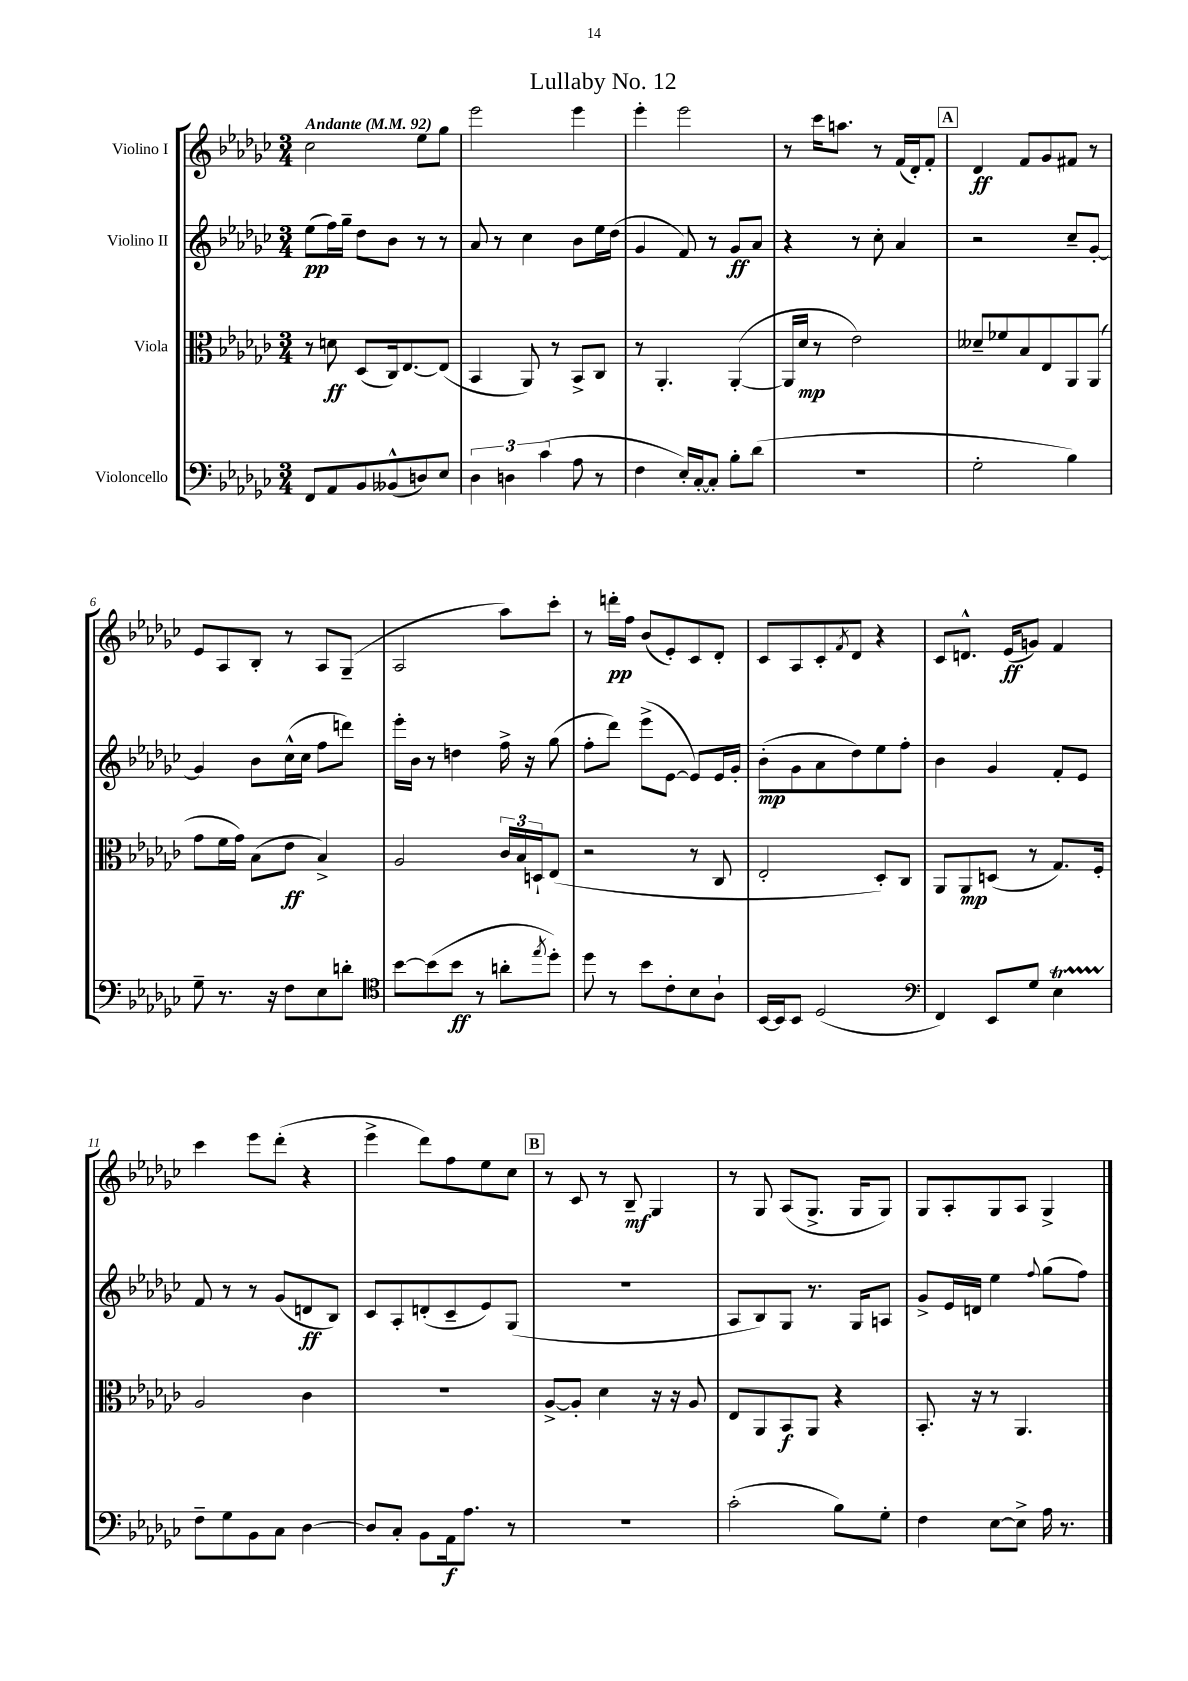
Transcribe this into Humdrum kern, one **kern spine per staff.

**kern	**dynam	**kern	**dynam	**kern	**dynam	**kern	**dynam
*part4	*part4	*part3	*part3	*part2	*part2	*part1	*part1
*staff4	*staff4	*staff3	*staff3	*staff2	*staff2	*staff1	*staff1
*I"Violoncello	*	*I"Viola	*	*I"Violino II	*	*I"Violino I	*
*clefF4	*	*clefC3	*	*clefG2	*	*clefG2	*
*k[b-e-a-d-g-c-]	*	*k[b-e-a-d-g-c-]	*	*k[b-e-a-d-g-c-]	*	*k[b-e-a-d-g-c-]	*
*M3/4	*	*M3/4	*	*M3/4	*	*M3/4	*
*MM92	*	*MM92	*	*MM92	*	*MM92	*
=1	=1	=1	=1	=1	=1	=1	=1
!	!	!	!	!	!	!LO:TX:a:B:t=Andante	!
8FF/L	.	8r	.	(8ee-\L	pp	2cc-\	.
8AA-/	.	8dn\	ff	16ff\L)	.	.	.
.	.	.	.	16gg-~\JJ	.	.	.
8BB-/	.	(8D-/L	.	8dd-\L	.	.	.
(8BB--X^^/	.	16C-/k)	.	8b-\J	.	.	.
.	.	[8.E-/	.	.	.	.	.
8Dn/)	.	.	.	8r	.	8ee-\L	.
8E-/J	.	(8E-/J]	.	8r	.	8gg-\J	.
=2	=2	=2	=2	=2	=2	=2	=2
6D-\	.	4BB-/	.	8a-/	.	2eee-\	.
.	.	.	.	8r	.	.	.
6Dn\	.	.	.	.	.	.	.
.	.	8AA-/)	.	4cc-\	.	.	.
(6c-\	.	.	.	.	.	.	.
.	.	8r	.	.	.	.	.
8A-\	.	8BB-^/L	.	8b-\L	.	4eee-\	.
8r	.	8C-/J	.	16ee-\L	.	.	.
.	.	.	.	(16dd-\JJ	.	.	.
=3	=3	=3	=3	=3	=3	=3	=3
4F\	.	8r	.	4g-/	.	4eee-'\	.
.	.	4.AA-'/	.	.	.	.	.
16E-'/LL)	.	.	.	8f/)	.	2eee-\	.
[16C-'/J	.	.	.	.	.	.	.
8C-'/J]	.	.	.	8r	.	.	.
8B-'\L	.	([4AA-'/	.	8g-/L	ff	.	.
(8d-\J	.	.	.	8a-/J	.	.	.
=4	=4	=4	=4	=4	=4	=4	=4
2.r	.	16AA-/LL]	.	4r	.	8r	.
.	.	16d-/JJ	mp	.	.	.	.
.	.	8r	.	.	.	16ccc-\KL	.
.	.	.	.	.	.	8.aan\J	.
.	.	2e-\)	.	8r	.	.	.
.	.	.	.	8cc-'\	.	8r	.
.	.	.	.	4a-/	.	(16f/LL	.
.	.	.	.	.	.	16d-'/J)	.
.	.	.	.	.	.	8f'/J	.
!!LO:REH:place=s1:t=A
=5	=5	=5	=5	=5	=5	=5	=5
2G-'\	.	8d--X~/L	.	2r	.	4d-/	ff
.	.	8f-X/	.	.	.	.	.
.	.	8B-/	.	.	.	8f/L	.
.	.	8E-/	.	.	.	8g-/	.
4B-\)	.	8AA-/	.	8cc-~/L	.	8f#X/J	.
.	.	(8AA-/J	.	[8g-'/J	.	8r	.
!!LO:LB:g=z
=6	=6	=6	=6	=6	=6	=6	=6
8G-~\	.	8g-\L	.	4g-/]	.	8e-/L	.
8.r	.	16f\L	.	.	.	8A-/	.
.	.	16g-\JJ)	.	.	.	.	.
.	.	(8B-\L	.	8b-\L	.	8B-'/J	.
16r	.	.	.	.	.	.	.
8F\L	.	8e-\J	ff	(16cc-^^\L	.	8r	.
.	.	.	.	16cc-\JJ	.	.	.
8E-\	.	4B-^/)	.	8ff\L	.	8A-/L	.
8dn'\J	.	.	.	8dddn\J)	.	(8G-~/J	.
=7	=7	=7	=7	=7	=7	=7	=7
*clefC4	*	*	*	*	*	*	*
[8b-\L	.	2A-/	.	16eee-'\LL	.	2A-/	.
.	.	.	.	16b-\JJ	.	.	.
(8b-\]	.	.	.	8r	.	.	.
8b-\J	ff	.	.	4ddn\	.	.	.
8r	.	.	.	.	.	.	.
8an'\L	.	24c-/LL	.	16ff^\	.	8aa-\L)	.
.	.	24B-/	.	.	.	.	.
.	.	.	.	16r	.	.	.
.	.	24Dn`/J	.	.	.	.	.
8qee-/	.	.	.	.	.	.	.
8dd-'\J)	.	(8E-/J	.	(8gg-\	.	8ccc-'\J	.
=8	=8	=8	=8	=8	=8	=8	=8
8dd-\	.	2r	.	8ff'\L	.	8r	.
8r	.	.	.	8ddd-\J)	.	16dddn'\LL	pp
.	.	.	.	.	.	16ff\JJ	.
8b-\L	.	.	.	(8eee-^\L	.	(8b-/L	.
8c-'\	.	.	.	[8e-\J	.	8e-'/)	.
8B-\	.	8r	.	8e-/L])	.	8c-/	.
8A-`\J	.	8C-/	.	16e-/L	.	8d-'/J	.
.	.	.	.	16g-'/JJ	.	.	.
=9	=9	=9	=9	=9	=9	=9	=9
[16BB-/LL	.	2E-'/	.	(8b-'\L	mp	8c-/L	.
16BB-/J]	.	.	.	.	.	.	.
8BB-/J	.	.	.	8g-\	.	8A-/	.
(2D-/	.	.	.	8a-\	.	8c-'/	.
.	.	.	.	.	.	8qf/	.
.	.	.	.	8dd-\)	.	8d-/J	.
.	.	8D-'/L)	.	8ee-\	.	4r	.
.	.	8C-/J	.	8ff'\J	.	.	.
=10	=10	=10	=10	=10	=10	=10	=10
*clefF4	*	*	*	*	*	*	*
4FF/)	.	8AA-/L	.	4b-\	.	8c-/L	.
.	.	8AA-/	mp	.	.	8.dn^^/J	.
8EE-/L	.	(8Dn/J	.	4g-/	.	.	.
.	.	.	.	.	.	(16e-/KL	ff
8G-/J	.	8r	.	.	.	8gn/J)	.
4E-T\	.	8.G-/L)	.	8f'/L	.	4f/	.
.	.	.	.	8e-/J	.	.	.
.	.	16F'/Jk	.	.	.	.	.
!!LO:LB:g=z
=11	=11	=11	=11	=11	=11	=11	=11
8F~\L	.	2A-/	.	8f/	.	4ccc-\	.
8G-\	.	.	.	8r	.	.	.
8BB-\	.	.	.	8r	.	8eee-\L	.
8C-\J	.	.	.	(8g-/L	.	(8ddd-'\J	.
[4D-\	.	4c-\	.	8dn/	ff	4r	.
.	.	.	.	8B-/J)	.	.	.
=12	=12	=12	=12	=12	=12	=12	=12
8D-/L]	.	2.r	.	8c-/L	.	4eee-^\	.
8C-'/J	.	.	.	8A-'/	.	.	.
8BB-\L	.	.	.	(8dn'/	.	8ddd-\L)	.
16AA-\k	f	.	.	8c-~/	.	8ff\	.
8.A-\J	.	.	.	.	.	.	.
.	.	.	.	8e-/)	.	8ee-\	.
8r	.	.	.	(8G-/J	.	8cc-\J	.
!!LO:REH:place=s1:t=B
=13	=13	=13	=13	=13	=13	=13	=13
2.r	.	[8A-^/L	.	2.r	.	8r	.
.	.	8A-'/J]	.	.	.	8c-/	.
.	.	4d-\	.	.	.	8r	.
.	.	.	.	.	.	8B-~/	mf
.	.	16r	.	.	.	4G-/	.
.	.	16r	.	.	.	.	.
.	.	8A-/	.	.	.	.	.
=14	=14	=14	=14	=14	=14	=14	=14
(2c-'\	.	8E-/L	.	8A-/L	.	8r	.
.	.	8AA-/	.	8B-/)	.	8G-/	.
.	.	8BB-/	f	8G-/J	.	(8A-/L	.
.	.	8AA-/J	.	8.r	.	8.G-^/J	.
8B-\L)	.	4r	.	.	.	.	.
.	.	.	.	16G-/KL	.	16G-/KL	.
8G-'\J	.	.	.	8An/J	.	8G-/J)	.
=15	=15	=15	=15	=15	=15	=15	=15
4F\	.	8.BB-'/	.	8g-^/L	.	8G-/L	.
.	.	.	.	16e-/L	.	8A-'/	.
.	.	16r	.	16dn/JJ	.	.	.
[8E-\L	.	8r	.	4ee-\	.	8G-/	.
8E-^\J]	.	4.AA-/	.	.	.	8A-/J	.
.	.	.	.	8qqff/	.	.	.
16A-\	.	.	.	(8gg-\L	.	4G-^/	.
8.r	.	.	.	.	.	.	.
.	.	.	.	8ff\J)	.	.	.
==	==	==	==	==	==	==	==
*-	*-	*-	*-	*-	*-	*-	*-
